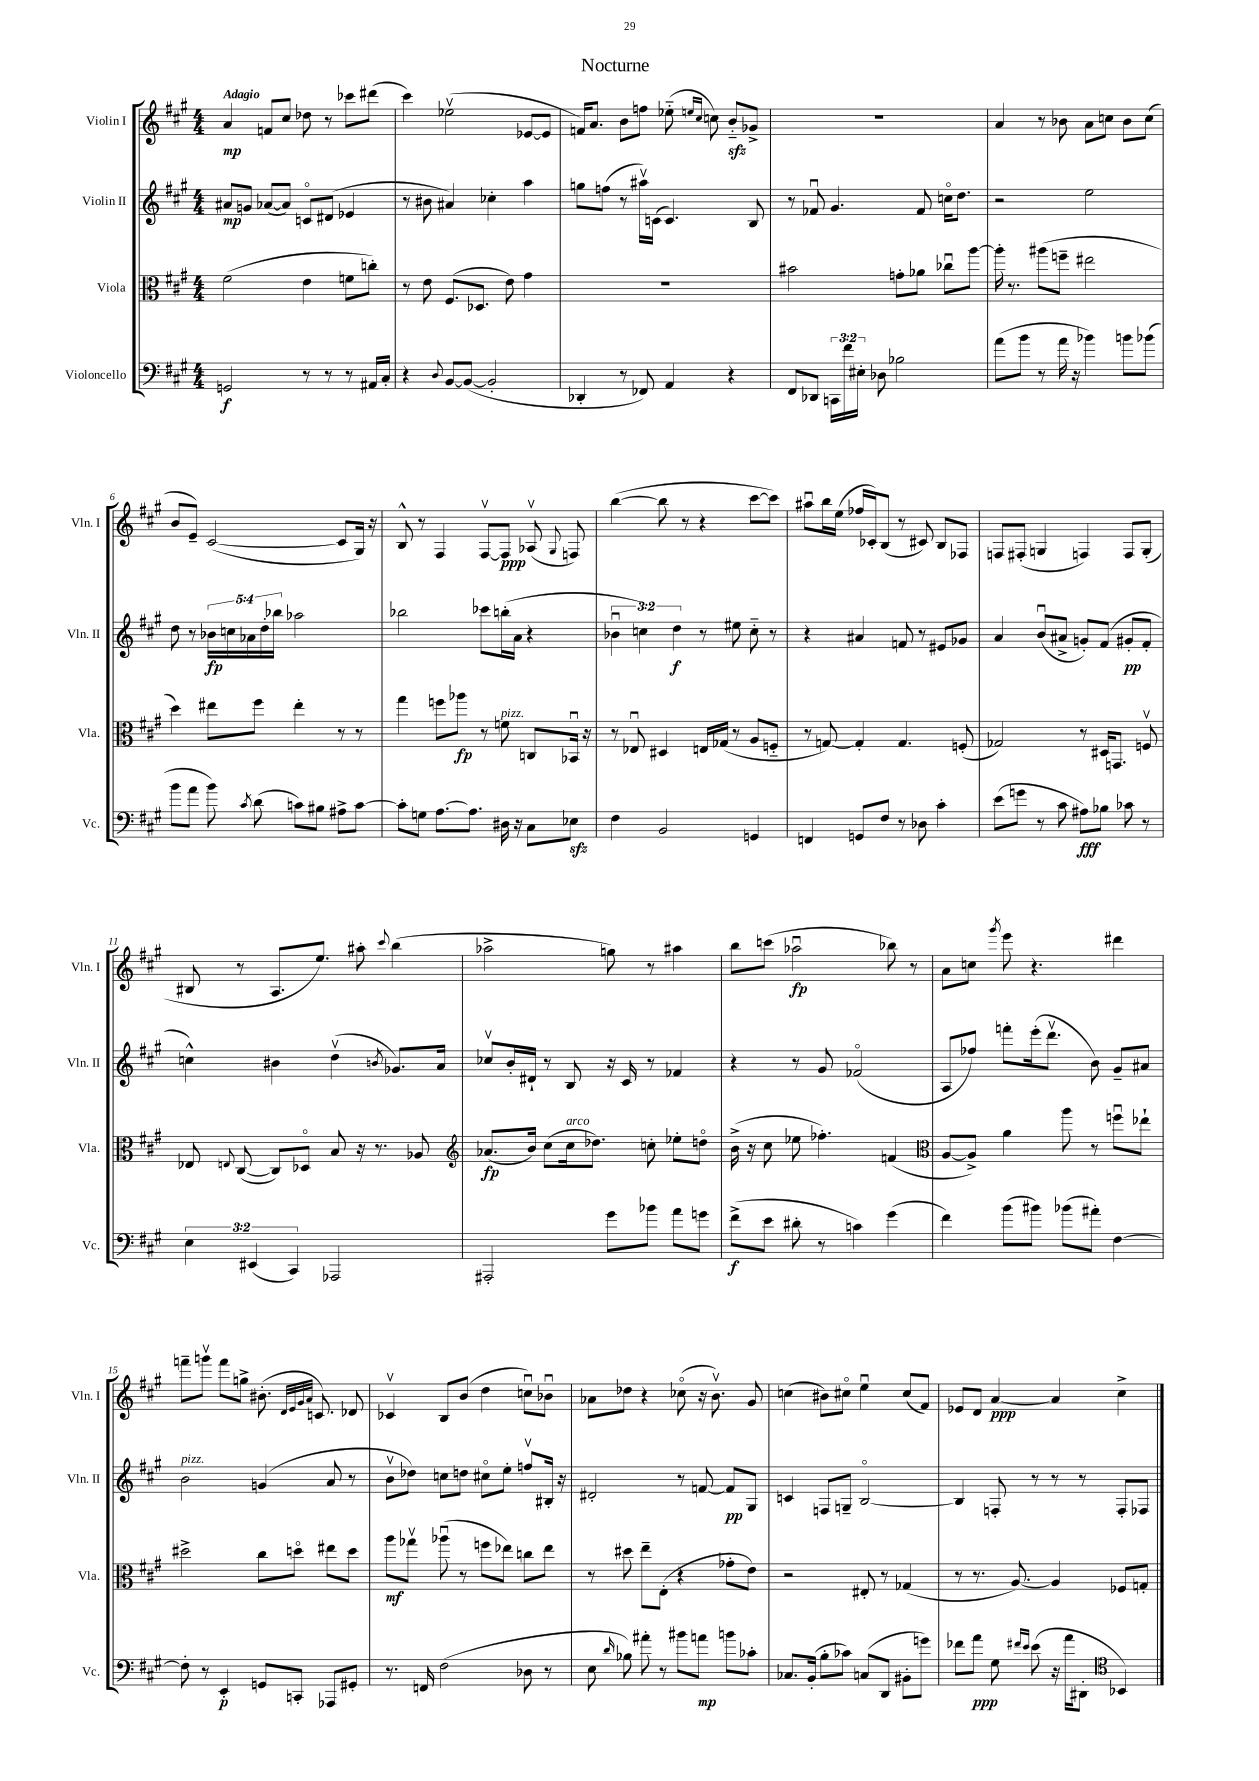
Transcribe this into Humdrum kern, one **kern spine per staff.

**kern	**kern	**kern	**kern
*staff4	*staff3	*staff2	*staff1
*clefF4	*clefC3	*clefG2	*clefG2
*k[f#c#g#]	*k[f#c#g#]	*k[f#c#g#]	*k[f#c#g#]
*M4/4	*M4/4	*M4/4	*M4/4
2GG	(2f#	8a#	4a
.	.	8g	.
.	.	([8a-	8f
.	.	8a-])	8cc#
8r	4e	8co	8dd-
8r	.	(8d#	8r
8r	8f	4e-	8ccc-
16AA#	8cc')	.	(8ddd#
16C#'	.	.	.
=	=	=	=
4r	8r	8r	4ccc#)
.	8e	8b#	.
8qqD	.	.	.
[8BB	(8.F#	4a#)	(2ee-v
(8BB_	.	.	.
.	8.D-	.	.
2BB']	.	4cc-'	.
.	8e)	.	.
.	4g#	4aa	[8e-
.	.	.	8e-]
=	=	=	=
4DD-'	1r	8gg	16f)
.	.	.	8.a
.	.	(8ff	.
8r	.	8r	8b
8FF-)	.	16aa#v)	8ff
.	.	(16c	.
4AA	.	4.c)	(8ee-'~
.	.	.	16qqee
.	.	.	16qqcc#
.	.	.	8cc)
4r	.	.	8b'~
.	.	8B	8g-^
=	=	=	=
8FF#	2b#	8r	1r
8DD-	.	8f-u	.
24CC	.	4.g#	.
24f#	.	.	.
24E#'	.	.	.
8D-	.	.	.
2B-	8g'	.	.
.	8a-	8f-	.
.	8cc-u	16cco	.
.	.	8.dd	.
.	[8aa	.	.
=	=	=	=
(8a	16aa']	2r	4a
.	8.r	.	.
8b	.	.	.
8r	(8aa#	.	8r
16a	8ff~	.	8b-
16r	.	.	.
4b-)	2ee#	2ee	8a
.	.	.	8cc
8b	.	.	8b-
(8b-	.	.	(8cc
=	=	=	=
8b	4dd)	8dd	8b
8a	.	8r	8e~)
8b)	8ee#	20b-	([2c#
.	.	20cc	.
.	.	20a-	.
8qc#	.	.	.
(8d	8ff#	.	.
.	.	20dd'	.
.	.	20bb-	.
8c)	4ee#'	2aa-	.
8B#	.	.	.
8A#^	8r	.	8c#]
[8c	8r	.	16G#)
.	.	.	16r
=	=	=	=
8c']	4gg#	2bb-	8B^^
8G	.	.	8r
[8.A	8ff	.	4F#
.	8aa-	.	.
8.A]	.	.	.
.	8r	8ccc-	[8F#v
16D#	8f	(16bb'	8F#]
16r	.	16a	.
8C#	8C	4r	(8A-v
.	.	.	8qqG#
8E-	16BB-u	.	8F)
.	16r	.	.
=	=	=	=
4F#	8r	6b-u	([4bb
.	8E-u	.	.
.	.	6cc)	.
2BB	4D#	.	8bb]
.	.	6dd	.
.	.	.	8r
.	16E	8r	4r
.	(16G-	.	.
.	8r	8ee#	.
4GG	8A	8cc'~	[8ccc#
.	8F'~	8r	8ccc#])
=	=	=	=
4FF	8r	4r	8aa#u
.	[8G)	.	16bb
.	.	.	(16ee
8GG	4G']	4a#	16ff-
.	.	.	16c-')
8F#	.	.	(8B
8r	4.G	8f	8r
8D-	.	8r	8c#)
4c#'	.	8e#	8B
.	(8F'	8g-	8F-
=	=	=	=
(8e	2G-)	4a	8F
8g	.	.	(8F#'
8r	.	(8bu	4G
8c#	.	8a#^	.
8A#)	8r	8g')	4F)
8B-	16D#	(8f#	.
.	8.GG	.	.
8c-	.	8g#'	8F
8r	8Fv	8f#'	(8G'
=	=	=	=
6E	8E-	4cc^^)	8B#
.	8qqE	.	.
.	([8C#	.	8r
(6EE#	.	.	.
.	8C#])	4b#	8.A
6CC#)	.	.	.
.	8D-o	.	.
.	.	.	8.ee)
2AAA-	8B	(4ddv	.
.	16r	.	8aa#'
.	8.r	.	.
.	.	8qb	8qqccc#
.	.	8.g-)	(4bb
.	8A-	.	.
.	.	16a	.
=	=	=	=
*	*clefG2	*	*
2AAA#'	(8.a-	8cc-v	2aa-^
.	.	16b'	.
.	16b)	16d#`	.
.	(8cc#	8r	.
.	16cc#	8B	.
.	8.dd-)	.	.
8g#	.	16r	8gg)
.	.	16c#	.
8b-	8cc'	8r	8r
8a	8ee-'	4f-	4aa#
8g	8ddo	.	.
=	=	=	=
(8f#^	(16b^	4r	8bb
.	16r	.	.
8e	8cc#	.	(8ccc
8d#'	8ee-	8r	2aa-u
8r	4.ff-')	8g#	.
4c)	.	(2f-o	.
(4g#	(4f	.	8bb-)
.	.	.	8r
=	=	=	=
*	*clefC3	*	*
4f#)	[8A	8A	8a
.	8A^])	8ff-)	8cc
.	.	.	8qggg#
(8b	4a	8fff'	8eee
8b#)	.	(16eee'	4.r
.	.	8.dddv	.
(8b-	8aa	.	.
8a#')	8r	8b)	.
[4F#	8ffu	8g#~	4ddd#
.	8ee-`	8a#	.
=	=	=	=
8F#']	2dd#^	2b	8fff~
8r	.	.	8gggv
4EE'	.	.	8fff
.	.	.	8gg^
8GG	8cc#	(4g	(8.b#'
8CC'	8ddo	.	.
.	.	.	32qqd
.	.	.	32qqe
.	.	.	32qqg#
.	.	.	32qqa
.	.	.	8.c)
8AAA-	8ee#	8a	.
8GG#'	8dd	8r	8d-
=	=	=	=
8.r	8aa	8bv	4c-v
.	8gg-v	8dd-)	.
16FF	.	.	.
(2F#	(8aa-u	8cc	8B
.	8r	8dd	(8b
.	8ff	8cc#o	4dd
.	8ee-)	8ee'	.
8D-	8cc	8ffv	8ccu)
8r	8ee-	16B#'	8b-u
.	.	16r	.
=	=	=	=
8E	8r	2d#'	8a-
16qqd	.	.	.
8B-)	8dd#	.	8dd-
8a#'	8ee~	.	4r
8r	(8E'	.	.
8b#	4r	8r	(8cc-o
8a	.	[8f	16r
.	.	.	8.bv)
8b	8g-'	8f]	.
8c-'	8e)	8G#	8g#
=	=	=	=
8.C-	2r	4c	(4cc
(16BB'	.	.	.
8B'	.	8F	8b#)
8c-)	.	8G~	8cc#o
(8C	8E#'	[2Bo	4eeu
8DD	8r	.	.
8BB#'	(4G-	.	(8cc#
8g)	.	.	8f#)
=	=	=	=
8f-	8r	4B]	8e-
8a	8.r	.	8d
8G#	.	8F'	[4a
.	[8.A)	.	.
16qqf#	.	.	.
16qqe	.	.	.
(8e	.	8r	.
16r	4A]	8r	4a]
16a	.	.	.
8DD#'	.	8r	.
*clefC4	*	*	*
4BB-)	8F-	8F'	4cc#^
.	8G'	8F-	.
==	==	==	==
*-	*-	*-	*-
